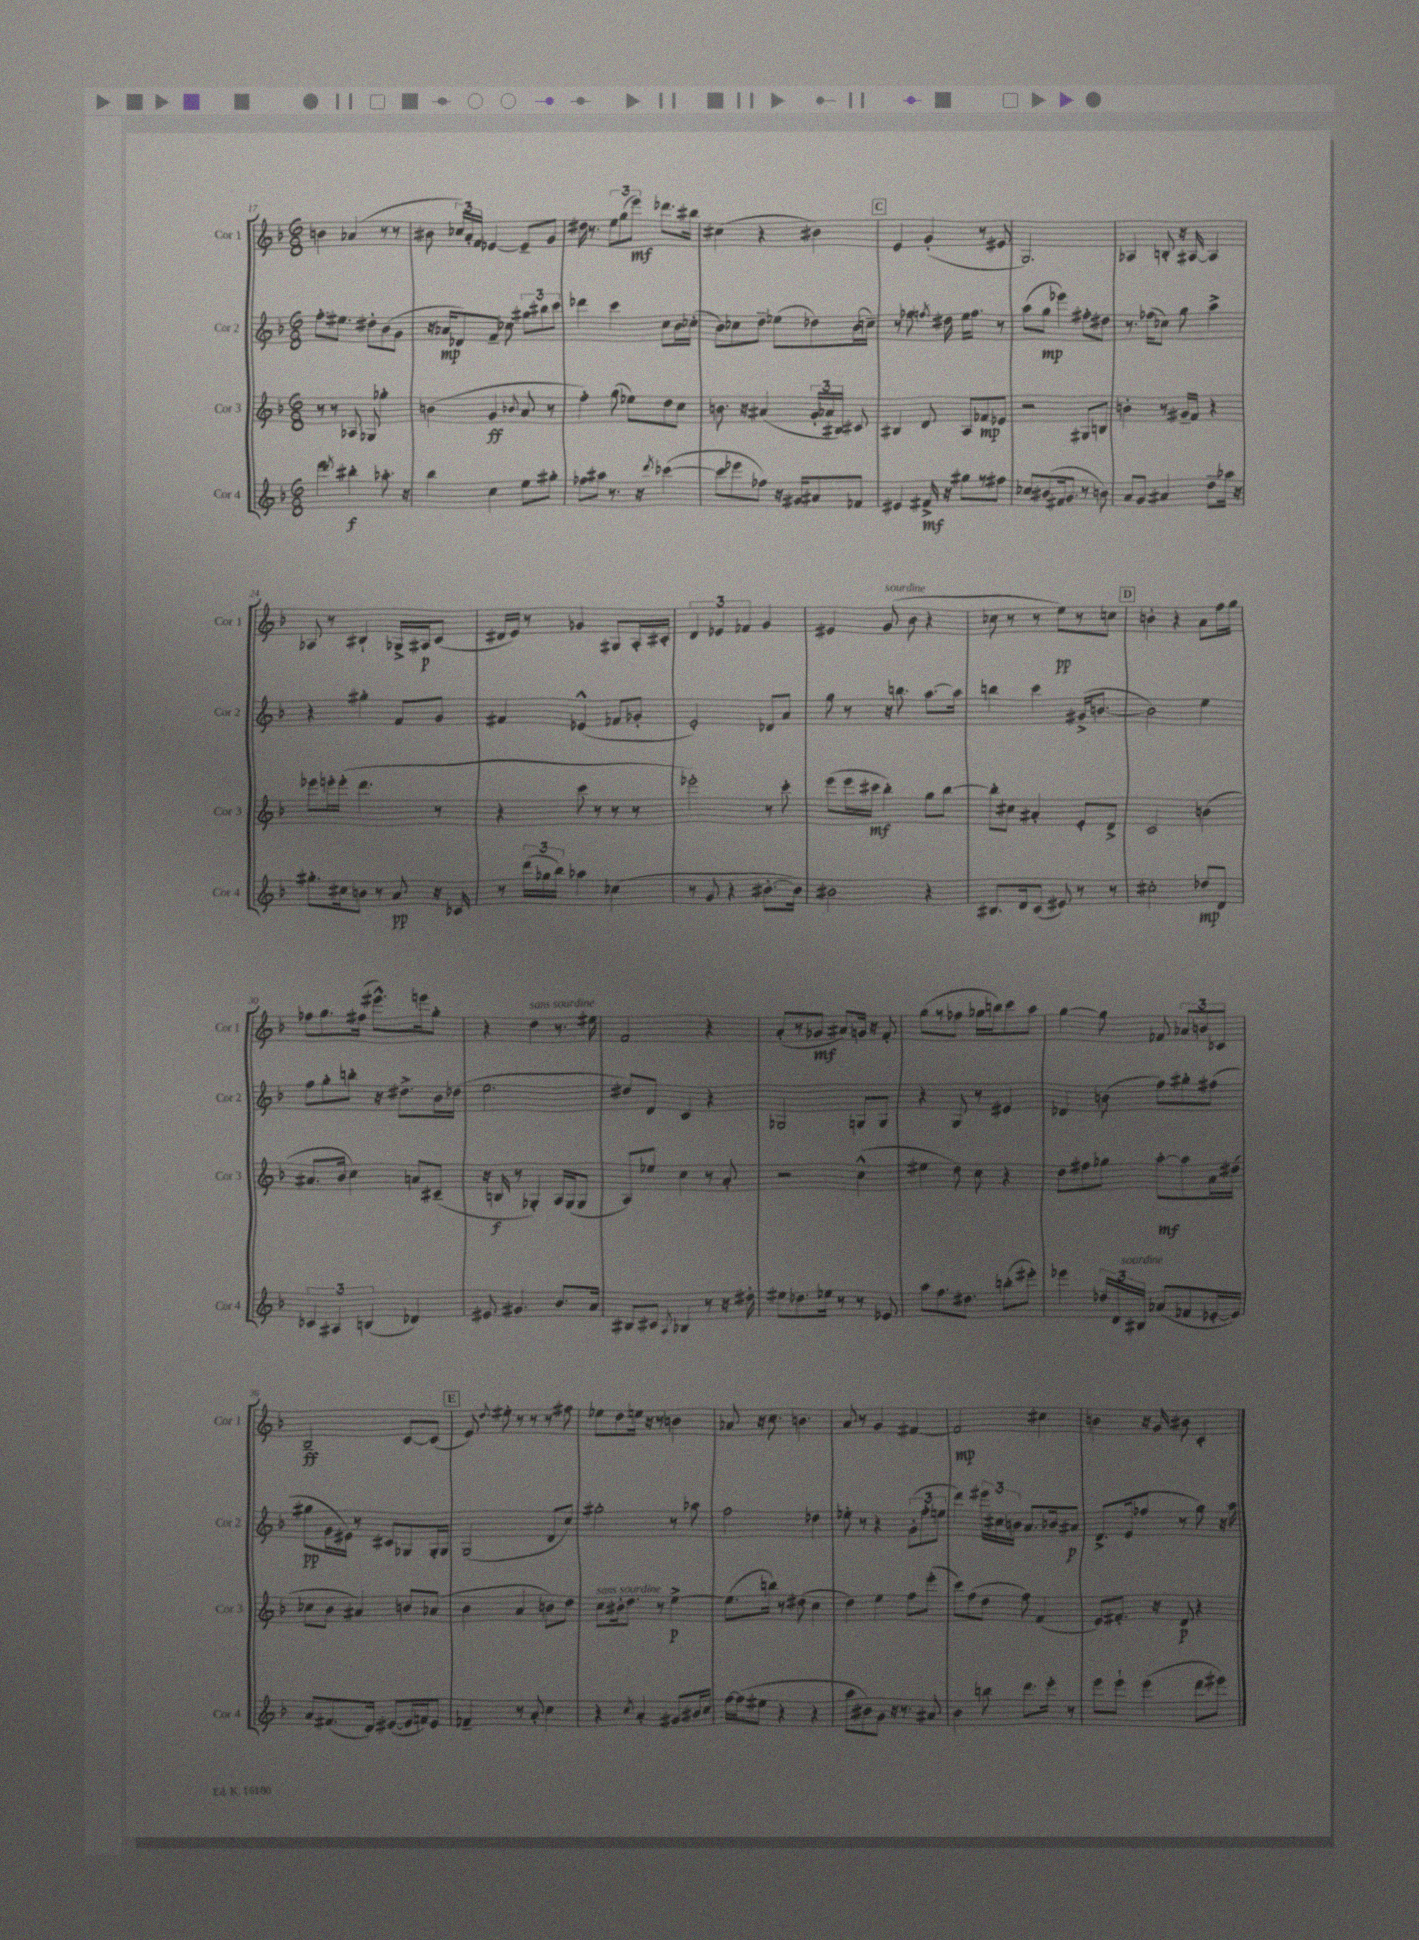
<<
\new StaffGroup <<
\new Staff = "s0" \with { instrumentName = "Cor 1" shortInstrumentName = "Cor 1" } {
    \clef treble \key f \major \numericTimeSignature \time 6/8
    \autoBeamOff b'4 aes'4( r8 r8 |
    bis'8 \tuplet 3/2 { ces''16[) a'16-. f'16] } ees'4~ ees'8[-- g'8] |
    dis''16 r8. \tuplet 3/2 { e''8[ g''8( e'''8]\mf) } des'''8.[ bis''16] |
    cis''4( r4 bis'4) |
    \mark \markup { \box "C" } e'4 g'4-.( r8 eis'8 |
    g2.) |
    aes4 b8-. r16 ais16~ ais4 |
    aes8 r8 bis4-! ges16[-> ais16\p c'8]( |
    dis'16[ e'16]) r8 ges'4 gis8[ a16-. cis'16]-. |
    \tuplet 3/2 { d'4 ees'4 fes'4 } g'4 |
    eis'4 g'8^\markup { \italic "sourdine" }( bes'8 r4 |
    ces''8 r8 r8 e''8[\pp) r8 c''8] |
    \mark \markup { \box "D" } b'4-. r4 a'8[ f''16 g''16] |
    fes''8[ g''8. fis''16]( eis'''8.[-^) e'''16 g''8]-. |
    r4 d''4^\markup { \italic "sans sourdine" } r8. eis''16 |
    f'2 r4 |
    a'8[-.( r8 ges'8]\mf ais'8[) g'16] r16 f'8-. |
    g''8[( r8 fes''8] ges''16[ b''16) c'''8 a''8] |
    g''4~ g''8 fes'8 \tuplet 3/2 { aes'8[ b'8 ces'8] } |
    bes2--\ff c'8[~ c'8]( |
    \mark \markup { \box "E" } e'8) \appoggiatura { d''8 } eis''8-. r8 r8 r8 fis''8 |
    ees''8[ d''8 e''16] r16 r8 b'4 |
    aes'8 r16 c''8. b'4. |
    a'8 r8 g'4 fis'4~ |
    fis'2\mp cis''4 |
    b'4 r16 g'16 bis'8 c'4-. \bar "|." |
}
\new Staff = "s1" \with { instrumentName = "Cor 2" shortInstrumentName = "Cor 2" } {
    \clef treble \key f \major \numericTimeSignature \time 6/8
    \autoBeamOff f''8.[-. eis''8.] dis''8[-. bes'8( g'8] |
    r16 aes'16[\mp des'8) f'8]-- ces''8 \tuplet 3/2 { gis''8[ bis''8 c'''8] } |
    des'''4 c'''4 c''8[ bes'16 ces''16]-.( |
    bes'8[) ces''8 d''8]-- ees''8[( des''8) bes'16( c''16]--) |
    \mark \markup { \box "C" } r8 fes''8. \acciaccatura { f''8 } dis''16 e''16[ f''8.] r8 |
    a''8[( g''8]\mp ees'''4) fis''8[-. dis''8] |
    r8. fes''16[( ces''8]) g''8 a''4-> |
    r4 gis''4-. f'8[ g'8] |
    fis'4 ees'4-^( fes'8[ ges'8]-. |
    e'2-.) des'8[ a'8] |
    g''8 r8 r16 b''8. a''8.[~ a''16] |
    b''4 c'''4 gis'16[->( b'8.]~ |
    \mark \markup { \box "D" } b'2) e''4 |
    f''8[ g''8-. b''8]-. r16 dis''8.[-> bes'16 des''16]( |
    e''2. |
    dis''8[) d'8] c'4 r4 |
    ges2 g8[ g8] |
    r4 g8 r8 eis'4 |
    des'4 b'8( f''8[) gis''8-. fis''8]( |
    gis''8[\pp g'16 eis'16]) r8 cis'8[ ges8 ges16-. ges16] |
    \mark \markup { \box "E" } g2( d'8[ c''8]) |
    gis''2-. r8 aes''8 |
    f''2 des''4 |
    ees''8-. r8 r4 \tuplet 3/2 { g'8[-.( f''8-. e''8] } |
    d'''4) \tuplet 3/2 { eis'''16[ cis''16 b'16] } a'8.[ bes'16 ais'8]\p |
    d'8.[-> e'16( fes''8] r8 g''8) r16 a''16 \bar "|." |
}
\new Staff = "s2" \with { instrumentName = "Cor 3" shortInstrumentName = "Cor 3" } {
    \clef treble \key f \major \numericTimeSignature \time 6/8
    \autoBeamOff r8 r8 aes8 ges8 ges''4-. |
    b'4( g'4\ff \appoggiatura { bes'8 } a'8 r8 |
    f''4-.) g''8( ees''8[) d''8 c''8] |
    b'8. r16 ais'4( \tuplet 3/2 { g'16[-. aes'16 bis16]) } cis'8 |
    \mark \markup { \box "C" } bis4 d'8 a8[ fes'8\mp ees'8] |
    r2 gis8[ b8] |
    b'4-. r8 gis'16[-- f'16] r4 |
    ees'''8[ e'''16-. e'''16]-.( d'''4. r8 |
    r4 c'''8 r8 r8 r8 |
    ees'''2-.) r8 c'''8-. |
    e'''8[( e'''16 cis'''16]\mf bes''4-.) g''8[ bes''8]~ |
    bes''8[-. cis''8] ais'4-. e'8[-. d'8]-> |
    \mark \markup { \box "D" } c'2 b'4( |
    ais'8.[ bes'16] c''4) a'8[ cis'8]--( |
    r16 b16\f r8 ges4-.) a16[ ges16( ges8] |
    a8[) ees''8] c''4 r8 a'8-. |
    r2 c''4-^( |
    eis''4 d''8) c''8 r4 |
    d''8[ fis''8 ges''8] a''8[~-.\mf a''8 a'16 dis''16]( |
    ces''8[ bes'8] ais'4) b'8[ aes'8]( |
    \mark \markup { \box "E" } bes'4 a'4 b'8[) d''8] |
    c''8[^\markup { \italic "sans sourdine" } bis'16-. d''8.] r8 e''4~->\p |
    e''8.[( b''16]) r8 dis''8( c''4 |
    d''4) e''4 f''8[ e'''8]-.( |
    c'''8[) f''8( d''8] f''8) f'4( |
    e'8[) fis'8.]-. r16 d'8\p r4 \bar "|." |
}
\new Staff = "s3" \with { instrumentName = "Cor 4" shortInstrumentName = "Cor 4" } {
    \clef treble \key f \major \numericTimeSignature \time 6/8
    \autoBeamOff e'''4 \acciaccatura { d'''8 } bis''4-.\f aes''8.-. r16 |
    bes''4 c''4 e''8[ gis''8]-. |
    fes''8[ ais''8] r8. r16 \acciaccatura { d'''8 } ces'''4~( |
    ces'''8[ ees'''8 fes''8]) r16 gis'16[ ais'8 fes'8] |
    \mark \markup { \box "C" } eis'4 fis'16->\mf r16 gis''8[ r8 fis''8] |
    ces''8[ bis'8( fis'16 g'8.] r8 b'8) |
    a'8[ g'8] ais'4 d''8[-- aes''16] r16 |
    gis''8.[-. cis''16 b'8] r8 a'8\pp r16 ces'16 |
    r8 \tuplet 3/2 { d'''16[( ges''16 bes''16]) } aes''4 ces''4( |
    r8 g'8 r4 bis'8.[~-. bis'16]) |
    bis'2 r4 |
    bis8.[ d'16 c'8]( eis'8) r8 r8 |
    \mark \markup { \box "D" } cis''2-. des''8[\mp d'8] |
    \tuplet 3/2 { ces'4 ais4 b4( } des'4) |
    eis'8 gis'4. bes'8.[ a'16] |
    bis8[ cis'8] \acciaccatura { a8 } bes4 r8 r16 dis''16-. |
    eis''8[ des''8. ees''16] r8 r8 ees'8 |
    a''8[ f''8. dis''8.] b''8[-.( eis'''8]-.) |
    ees'''4 \tuplet 3/2 { des''16[ d'16 bis16]^\markup { \italic "sourdine" } } aes'8[( fes'8 ees'16~-. ees'16]) |
    a'8[ fis'8.( d'16]) eis'8[~( eis'16 f'16) eis'8] |
    \mark \markup { \box "E" } fes'4-- r8 a'8-. c''4 |
    r4 \acciaccatura { c''8 } a'4-. gis'8[ bis'16 c''16] |
    f''16[~ f''16( eis''8] r4 r4 |
    a''8[ bis'8) g'8] r16 r8. ais'8 |
    bes'4 b''8 d'''8.[ e'''16]-. r8 |
    e'''8[ e'''8]-! e'''4( d'''8[ eis'''8]) \bar "|." |
}
>>
>>
\layout { \context { \Score currentBarNumber = #17 } }
